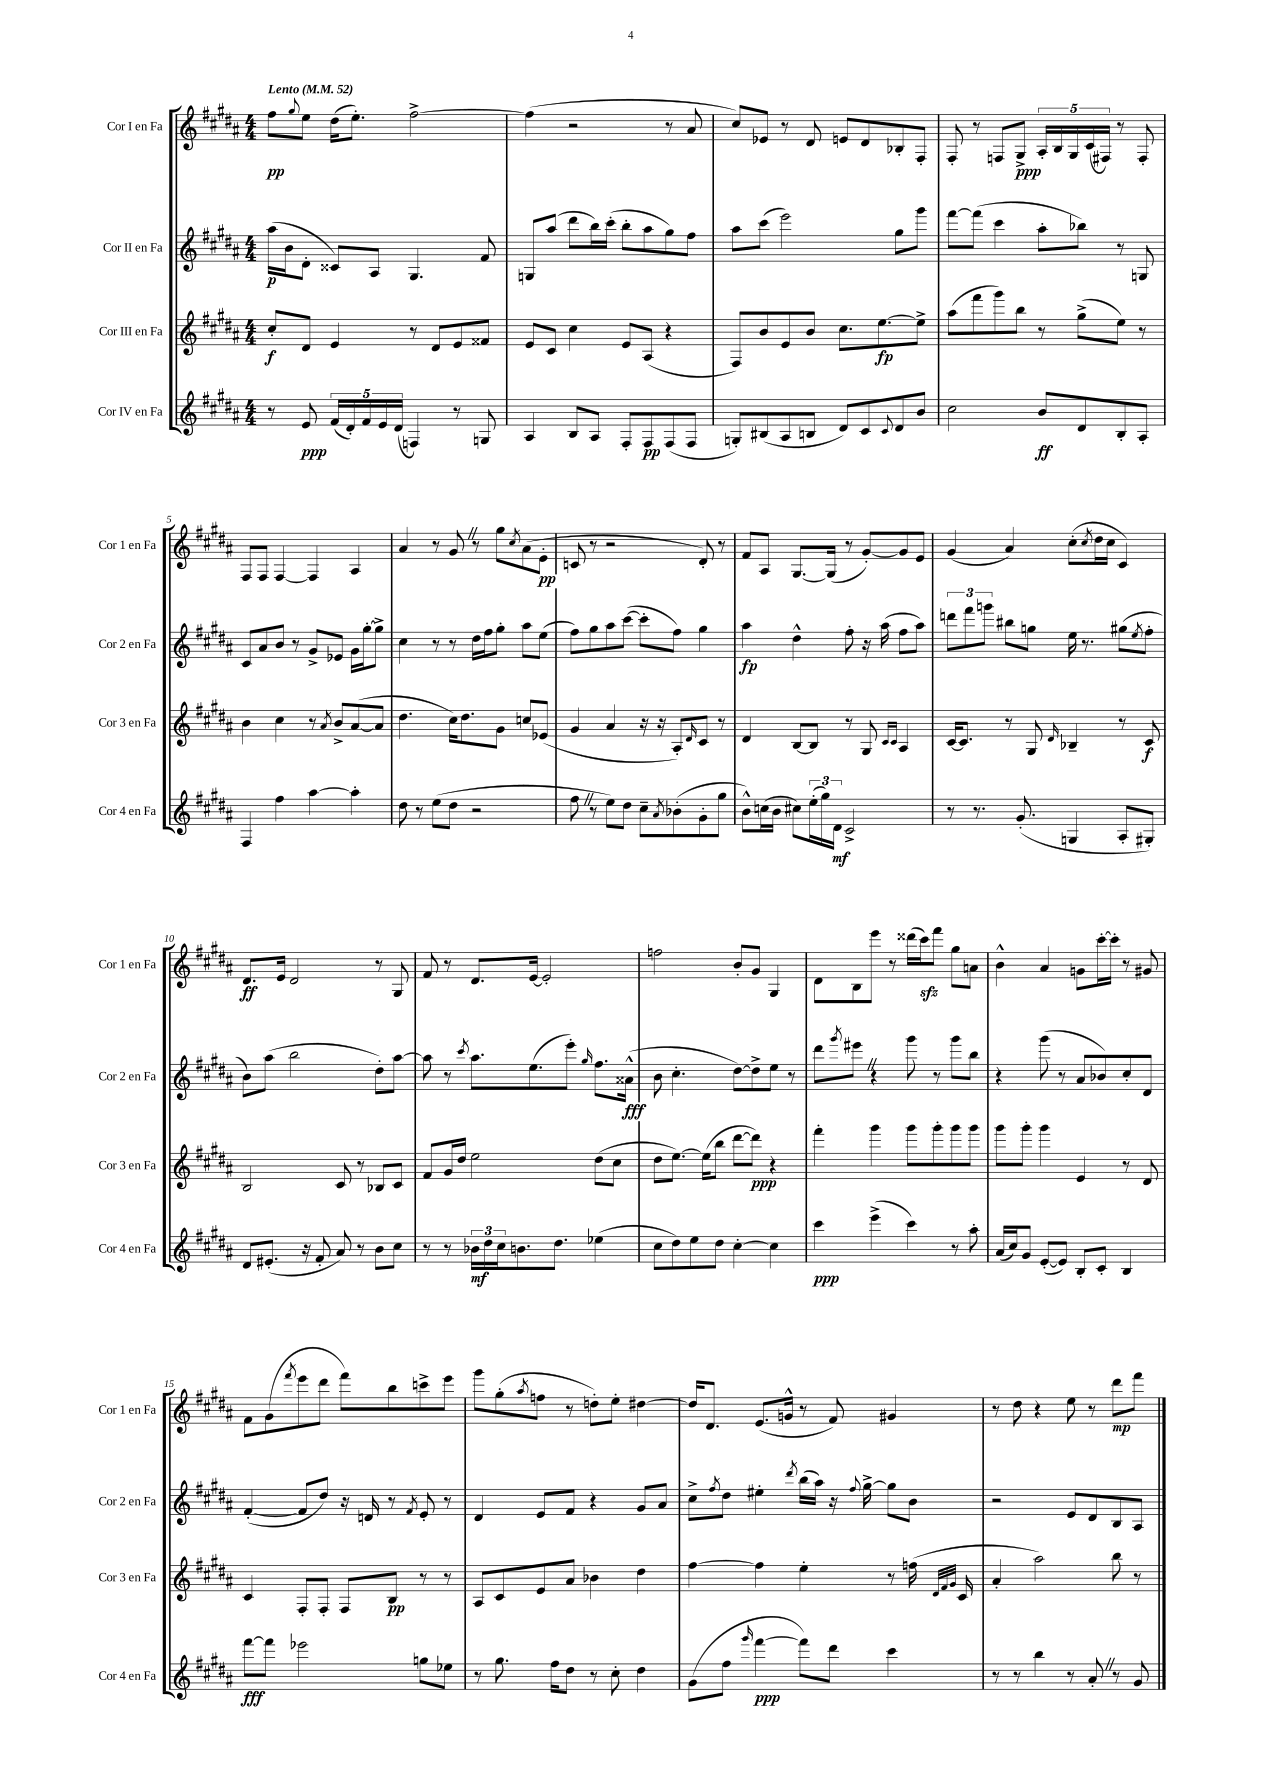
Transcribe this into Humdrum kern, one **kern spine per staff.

**kern	**kern	**kern	**kern
*staff4	*staff3	*staff2	*staff1
*clefG2	*clefG2	*clefG2	*clefG2
*k[f#c#g#d#a#]	*k[f#c#g#d#a#]	*k[f#c#g#d#a#]	*k[f#c#g#d#a#]
*M4/4	*M4/4	*M4/4	*M4/4
*MM52	*MM52	*MM52	*MM52
8r	8cc#'	(16aa#	8ff#
.	.	16b	.
.	.	.	8qqgg#
8e	8d#	8d#'	8ee
(20f#	4e	8c##)	(16dd#
20d#')	.	.	.
.	.	.	8.ee')
20f#	.	.	.
.	.	8A#	.
20e	.	.	.
(20d#	.	.	.
4F)	8r	4.G#	[2ff#^
.	8d#	.	.
8r	8e	.	.
8G	8f##	8f#	.
=	=	=	=
4A#	8e	8G	(4ff#]
.	8c#	(8aa#	.
8B	4cc#	8ddd#	2r
8A#	.	16bb)	.
.	.	(16ccc#'	.
8F#'	8e	8bb'	.
8F#	(8A#	8aa#	.
(8F#	4r	8gg#)	8r
8F#	.	8ff#	8a#
=	=	=	=
8G')	8F#)	8aa#	8cc#)
(8B#	8b	(8ccc#	8e-
8A#	8e	2eee)	8r
8B	8b	.	8d#
8d#)	8.cc#	.	8e
8c#	.	.	8d#
.	[8.ee	.	.
8qqc#	.	.	.
8d#	.	8gg#	8B-'
8b	8ee^]	8ggg#	8F#'
=	=	=	=
2cc#	(8aa#	[8fff#	8F#'
.	8fff#	(8fff#]	8r
.	8ggg#)	4ccc#	8F
.	8bb	.	8G#^
8b	8r	8aa#'	20A#'
.	.	.	20B
.	.	.	20G#
8d#	(8gg#^	8bb-)	.
.	.	.	(20c#
.	.	.	20F#)
8B'	8ee)	8r	8r
8A#'	8r	8G	8F#'
=	=	=	=
4F#	4b	8c#	8F#
.	.	8a#	8F#
4ff#	4cc#	8b	[4F#
.	.	8r	.
[4aa#	8r	8g#^	4F#]
.	8qa#	.	.
.	8b^	8e-	.
4aa#']	([8a#	16g#	4A#
.	.	[16gg#'	.
.	8a#]	8gg#^]	.
=	=	=	=
8dd#	4.dd#	4cc#	4a#
8r	.	.	.
(8ee	.	8r	8r
8dd#	16cc#)	8r	8g#
.	8.dd#	.	.
2r	.	16dd#	8r
.	.	16ff#	.
.	8g#	8gg#'	8gg#
.	.	.	8qcc#
.	8cc	8aa#	(8a#
.	(8e-	(8ee	8e'
=	=	=	=
8ff#	4g#	8ff#)	8c
8r	.	8gg#	8r
8ee)	4a#	8aa#	2r
8dd#	.	([8ccc#	.
8cc#~	16r	8ccc#']	.
.	16r	.	.
8qa#	.	.	.
(8b-'	8A#')	8ff#)	.
.	16qqd#	.	.
8g#'	8c#	4gg#	8d#')
8gg#	8r	.	8r
=	=	=	=
8b^^)	4d#	4aa#	8f#
(16cc	.	.	8A#
16b	.	.	.
8cc#)	[8B	4dd#^^	[8.G#
(24ee'	8B]	.	.
24gg#)	.	.	.
.	.	.	(16G#]
24d#	.	.	.
2c#^	8r	8ff#'	8r
.	8G#	16r	[8g#')
.	.	(16aa#	.
.	16qqc#	.	.
.	16qqc#	.	.
.	4A#	8ff#	8g#]
.	.	8aa#)	8e
=	=	=	=
8r	[16c#	12ddd	(4g#
.	8.c#]	.	.
.	.	12fff#	.
8.r	.	.	.
.	.	12ggg	.
.	8r	8bb#	4a#)
(8.g#'	.	.	.
.	8G#	8gg	.
.	16qqd#	.	.
4G	4B-~	16ee	(8cc#'
.	.	8.r	.
.	.	.	8qcc#
.	.	.	16dd#
.	.	.	16cc#
8A#'	8r	(8gg#	4c#)
.	.	8qee	.
8G#')	8c#	8ff#'	.
=	=	=	=
8d#	2B	8b)	8.d#
(8.e#'	.	(8aa#	.
.	.	.	16e
.	.	2bb	2d#
16r	.	.	.
8f#'	.	.	.
8a#)	8c#	.	.
8r	8r	.	.
8b	8B-	8dd#')	8r
8cc#	8c#	[8aa#	8G#
=	=	=	=
8r	8f#	8aa#]	8f#
8r	16g#	8r	8r
.	16dd#	.	.
.	.	8qccc#	.
24b-	2ee	8.aa#	8.d#
24dd#	.	.	.
24cc#	.	.	.
8.b	.	.	.
.	.	(8.ee	[16e
.	.	.	2e']
8.dd#	.	.	.
.	.	8eee')	.
.	.	16qqgg#	.
(4ee-	(8dd#	8.ff#	.
.	8cc#	.	.
.	.	(16a##^^	.
=	=	=	=
8cc#	8dd#	8b	2ff
8dd#)	[8.ee)	4.cc#'	.
8ee	.	.	.
.	(16ee]	.	.
8dd#	8bb	.	.
[4cc#'	[8ddd#	[8dd#)	8b'
.	8ddd#])	8dd#^]	8g#
4cc#]	4r	8ee	4G#
.	.	8r	.
=	=	=	=
4ccc#	4fff#'	8ddd#	8d#
.	.	8qggg#	.
.	.	8eee#	8B
(4eee^	4ggg#	4r	8eee
.	.	.	8r
4ccc#)	8ggg#	8ggg#	(16ddd##
.	.	.	16ccc#)
.	8ggg#'	8r	8fff#
8r	8ggg#	8ggg#	8gg#
8aa#'	8ggg#	8bb	8a
=	=	=	=
(16a#	8ggg#	4r	4b^^
16cc#)	.	.	.
8g#	8ggg#'	.	.
([8e'	4ggg#	(8ggg#	4a#
8e])	.	8r	.
8B'	4e	8a#	8g
8c#'	.	8b-)	[16ccc#'
.	.	.	16ccc#']
4B	8r	8cc#'	8r
.	8d#	8d#	8g#
=	=	=	=
[8fff#	4c#	([4f#'	8f#
8fff#]	.	.	(8g#
.	.	.	8qfff#
2eee-	8F#'	8f#]	8eee
.	8F#'	8dd#)	8ddd#
.	8F#	16r	8fff#)
.	.	16d	.
.	8B	8r	8bb
.	.	8qf#	.
8gg	8r	8e'	8ccc^
8ee-	8r	8r	8eee
=	=	=	=
8r	8A#	4d#	8ggg#
8.gg#	8c#	.	(8gg#'
.	.	.	8qaa#
.	8e	8e	8ff
16ff#	.	.	.
8dd#	8a#	8f#	8r
8r	4b-	4r	8dd')
8cc#'	.	.	8ee'
4dd#	4dd#	8g#	[4dd#
.	.	8a#	.
=	=	=	=
(8g#	[4ff#	8cc#^	16dd#]
.	.	.	8.d#
.	.	8qff#	.
8ff#	.	8dd#	.
16qqggg#	.	.	.
[4fff#	4ff#]	4ee#'	(8.e
.	.	.	16g^^
.	.	8qddd#	.
8fff#])	4ee'	(16bb	8r
.	.	16aa#)	.
8ddd#	.	16r	8f#)
.	.	8qqff#	.
.	.	[16gg#^	.
4ccc#	8r	8gg#]	4g#
.	(16ff	8b	.
.	32qqd#	.	.
.	32qqf#	.	.
.	32qqg#	.	.
.	16c#	.	.
=	=	=	=
8r	4a#'	2r	8r
8r	.	.	8dd#
4bb	2aa#)	.	4r
8r	.	8e	8ee
8a#'	.	8d#	8r
8r	8bb	8B	8ddd#
8g#	8r	8A#	8fff#
==	==	==	==
*-	*-	*-	*-
